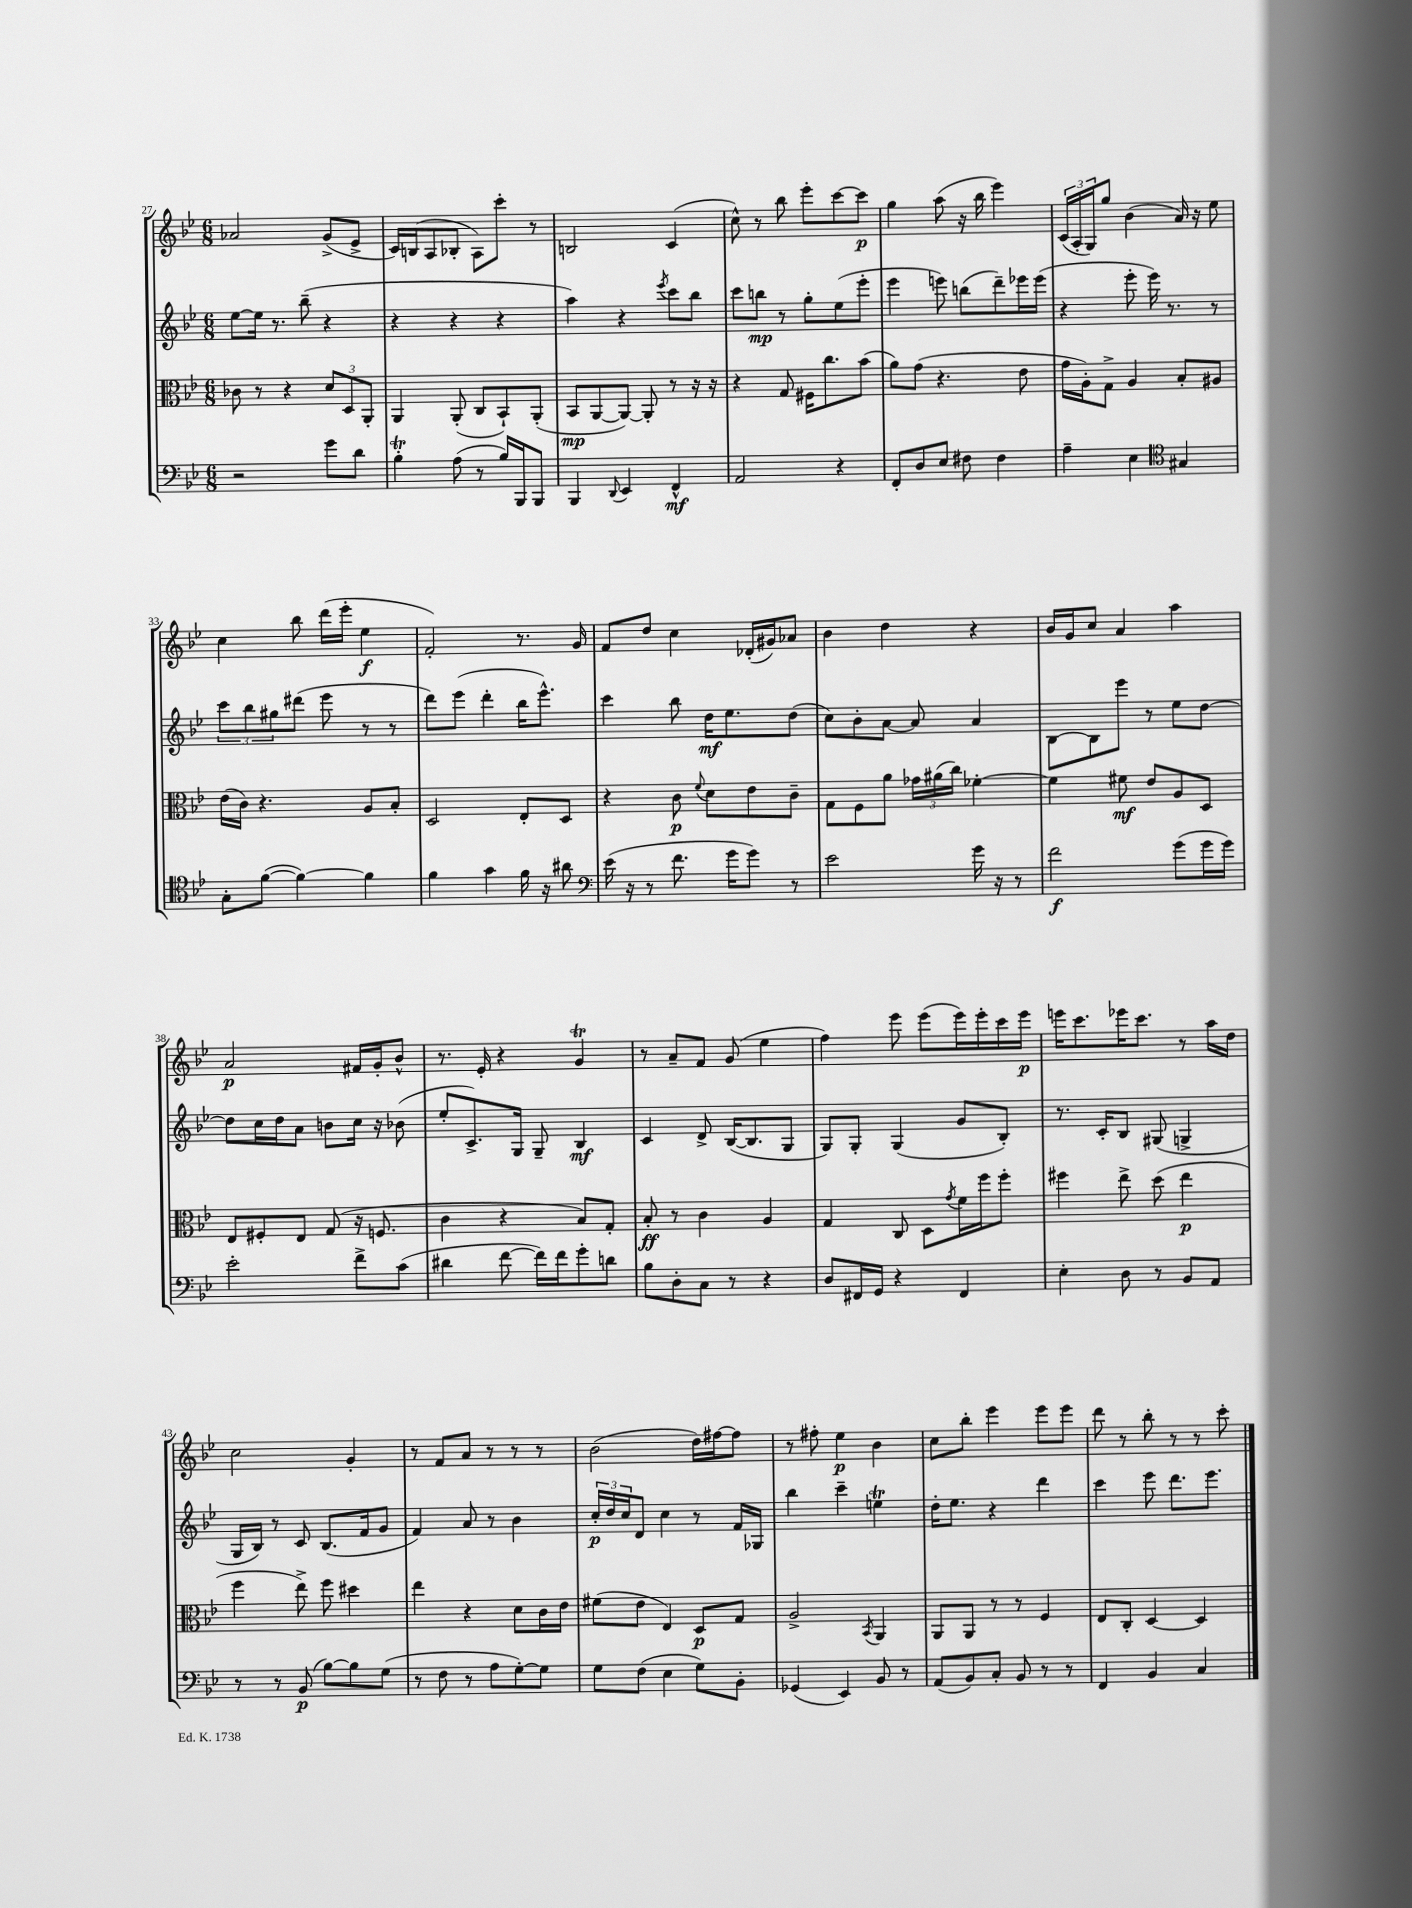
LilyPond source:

<<
\new StaffGroup <<
\new Staff = "s0" {
    \clef treble \key bes \major \numericTimeSignature \time 6/8
    aes'2 g'8->( ees'8-> |
    c'16) b16( a8 bes8-. a8) c'''8-. r8 |
    b2 c'4( |
    c''8-^) r8 bes''8 ees'''8-. c'''8~ c'''8\p |
    g''4 a''8( r16 bes''16 ees'''4) |
    \tuplet 3/2 { c'16( a16-. g16) } g''8 bes'4( a'16) r16 ees''8 |
    c''4 bes''8 d'''16( ees'''16-. ees''4\f |
    f'2-.) r8. g'16 |
    f'8 d''8 c''4 des'16-.( gis'16) aes'8 |
    bes'4 d''4 r4 |
    bes'16 g'16 c''8 a'4 a''4 |
    a'2\p fis'16 g'16-. bes'8-^ |
    r8. ees'16-. r4 g'4\trill |
    r8 a'8-- f'8 g'8( ees''4 |
    f''4) ees'''8 ees'''8( ees'''16) ees'''16-. c'''16 ees'''16\p |
    e'''16 c'''8. ees'''16 c'''8. r8 a''16 d''16 |
    c''2 g'4-. |
    r8 f'8 a'8 r8 r8 r8 |
    bes'2( d''16) fis''16~ fis''8 |
    r8 fis''8-. ees''4\p bes'4 |
    c''8 bes''8-. ees'''4 ees'''8 ees'''8 |
    d'''8 r8 bes''8-. r8 r8 c'''8-. \bar "|." |
}
\new Staff = "s1" {
    \clef treble \key bes \major \numericTimeSignature \time 6/8
    ees''8~ ees''16 r8. bes''8--( r4 |
    r4 r4 r4 |
    a''4) r4 \acciaccatura { ees'''8 } c'''8 bes''8 |
    c'''8 b''8\mp r8 g''8-. ees''8( ees'''8-. |
    ees'''4 e'''8) b''8( d'''8--) ees'''16 ees'''16( |
    r4 ees'''8-. ees'''16) r8. r8 |
    \tuplet 3/2 { c'''8 bes''8 gis''8 } dis'''8( ees'''8 r8 r8 |
    d'''8) ees'''8( d'''4-. bes''16 ees'''8.-^) |
    c'''4 bes''8 d''16\mf ees''8. d''8( |
    c''8) bes'8-. a'8~ a'8 a'4 |
    bes8~ bes8 ees'''8 r8 ees''8 d''8~ |
    d''8 c''16 d''16 a'8 b'8 c''16 r16 bes'8( |
    ees''8-. c'8.->) g16 g8-- bes4\mf |
    c'4 d'8-> bes16~( bes8. g8 |
    g8) g8-. g4( g'8 bes8-.) |
    r8. c'16-. bes8 gis8( g4-> |
    g16 bes16) r8 c'8 bes8.( f'16 g'8 |
    f'4) a'8 r8 bes'4 |
    \tuplet 3/2 { c''16-.\p d''16 c''16 } d'8 c''4 r8 f'16 ges16 |
    bes''4 c'''4-- e''4\trill |
    d''16-. ees''8. r4 d'''4 |
    c'''4 ees'''8 d'''8. ees'''8. \bar "|." |
}
\new Staff = "s2" {
    \clef alto \key bes \major \numericTimeSignature \time 6/8
    ces'8 r8 r4 \tuplet 3/2 { d'8 d8 a,8-. } |
    a,4 a,8-.( c8 bes,8-!) a,8-.( |
    bes,8\mp a,8~ a,8~) a,8-. r8 r16 r16 |
    r4 g8 fis16 c''8. bes'8( |
    a'8) g'8( r4. ees'8 |
    g'16 a16-.) g8-> a4 bes8-. ais8 |
    ees'16( c'16) r4. a8 bes8-. |
    d2 ees8-. d8 |
    r4 c'8\p \appoggiatura { f'8 } d'8 ees'8 c'8-- |
    g8 f8 a'8 \tuplet 3/2 { ges'16 ais'16( c''16) } fes'4~-. |
    fes'4 fis'8\mf ees'8 a8 d8 |
    ees8 fis8-. ees8 g8( r16 f8. |
    c'4 r4 bes8) g8-. |
    bes8-.\ff r8 c'4 a4 |
    g4 c8 d8 \acciaccatura { g'8 } f'16 f''16 f''8-. |
    fis''4 ees''8-> d''8( ees''4\p |
    f''4 ees''8->) f''8 dis''4 |
    ees''4 r4 d'8 c'16 ees'16 |
    fis'8( ees'8 ees4) d8\p g8 |
    a2-> \acciaccatura { bes,8 } a,4 |
    a,8 a,8 r8 r8 f4 |
    ees8 c8-. d4~ d4 \bar "|." |
}
\new Staff = "s3" {
    \clef bass \key bes \major \numericTimeSignature \time 6/8
    r2 g'8 d'8 |
    bes4-.\trill a8( r8 bes16) bes,,16 bes,,8 |
    bes,,4 \appoggiatura { d,8 } ees,4 f,4-^\mf |
    a,2 r4 |
    f,8-. d8 ees8 fis8 fis4 |
    a4-- ees4 \clef tenor gis4 |
    g8-. f'8~( f'4~) f'4 |
    f'4 g'4 f'16 r16 ais'8 |
    \clef bass ees'16( r16 r8 f'8. g'16 g'8) r8 |
    ees'2 g'16 r16 r8 |
    f'2\f g'8( g'16 g'16) |
    ees'2-. f'8-> c'8( |
    dis'4 f'8~ f'16) f'16 g'8-. d'8 |
    bes8 d8-. c8 r8 r4 |
    d8 fis,16 g,16 r4 fis,4 |
    ees4-. d8 r8 bes,8 a,8 |
    r8 r8 bes,8\p( bes8~) bes8 g8( |
    r8 f8 r8 a8 g8~-.) g8 |
    g8 f8( ees4 g8) bes,8-. |
    ges,4( ees,4) bes,8 r8 |
    a,8( bes,8) c8-. bes,8 r8 r8 |
    f,4 bes,4 c4 \bar "|." |
}
>>
>>
\layout { \context { \Score currentBarNumber = #27 } }
